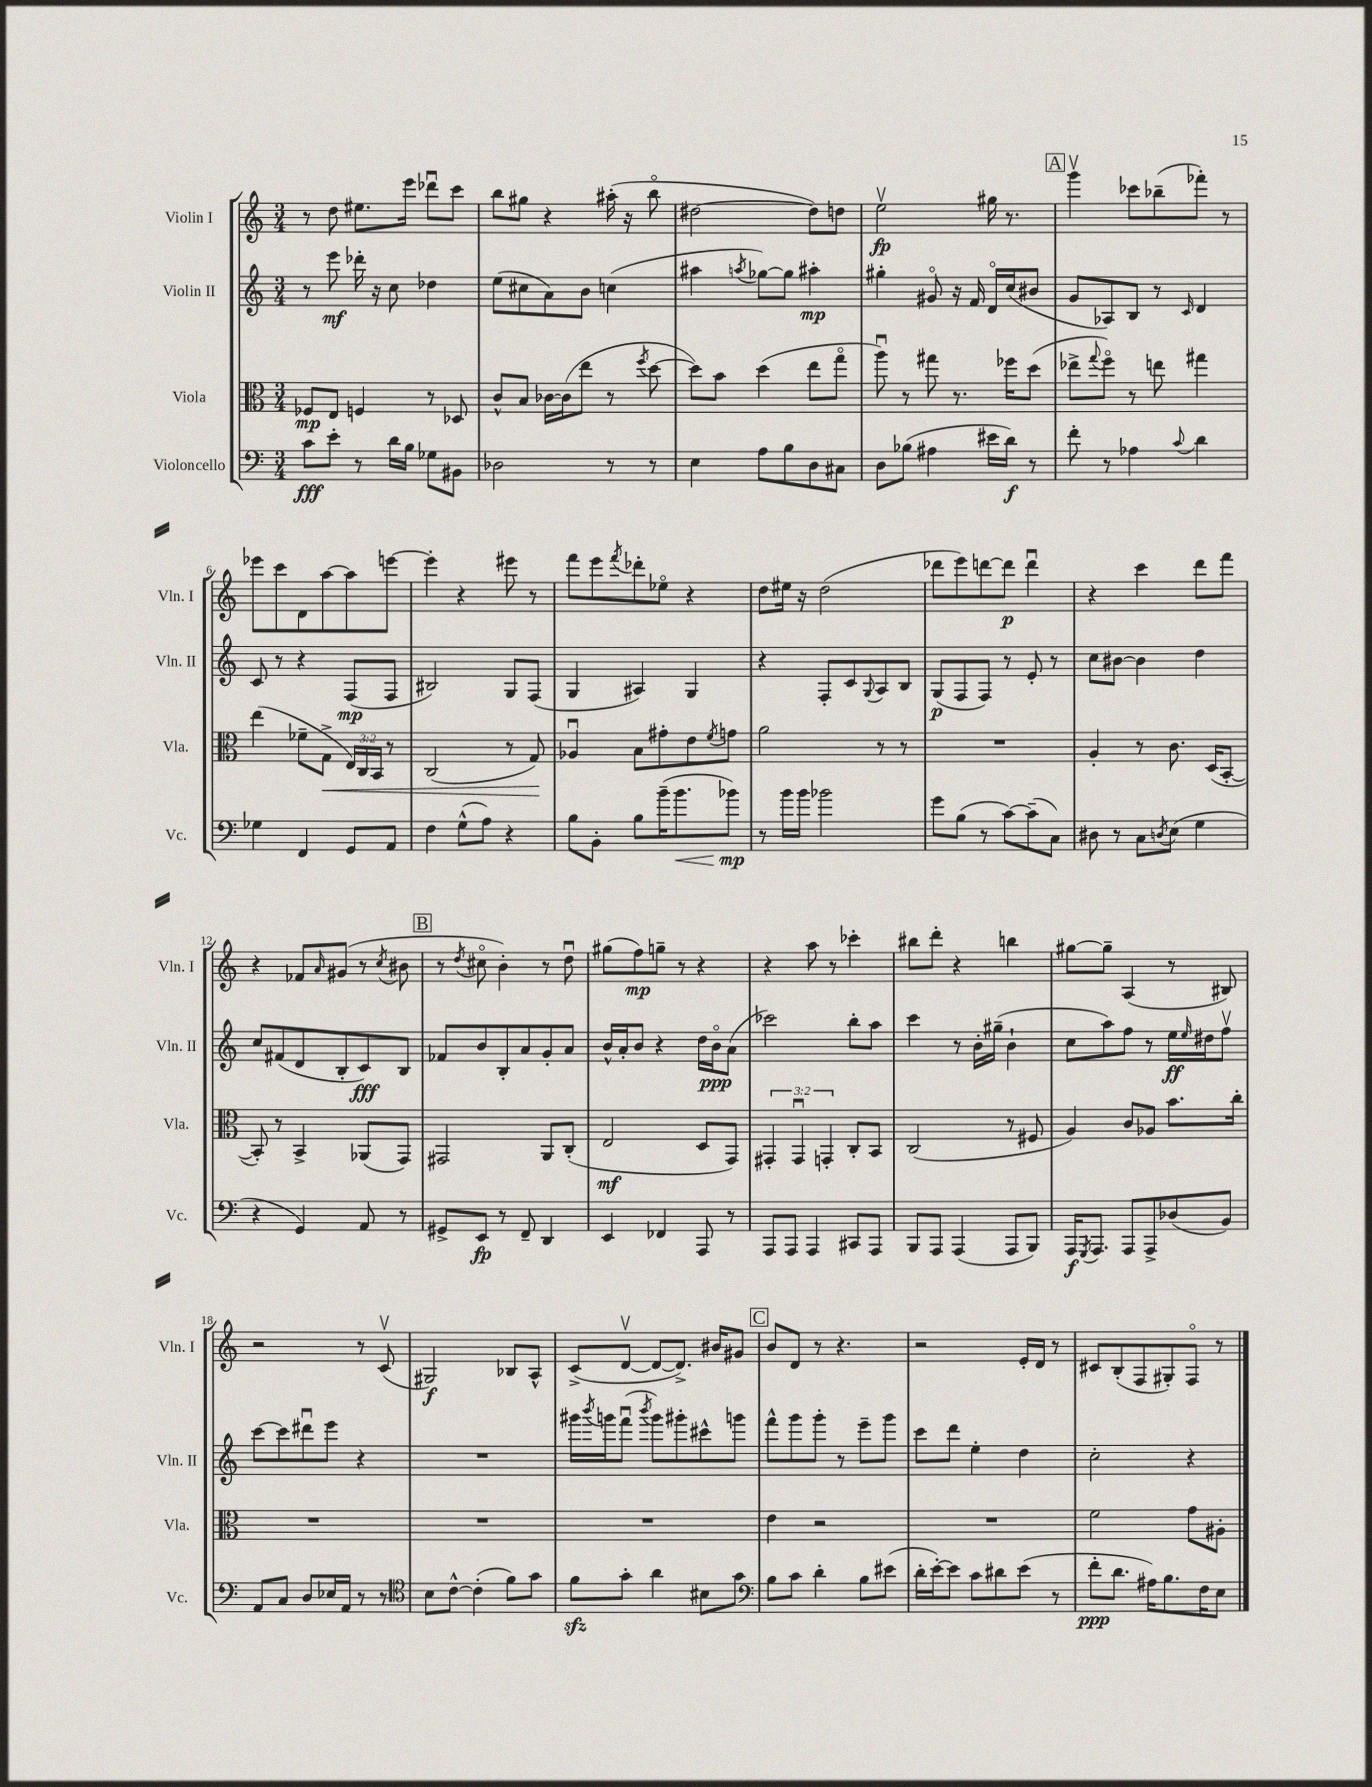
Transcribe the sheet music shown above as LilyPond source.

<<
\new StaffGroup <<
\new Staff = "s0" \with { instrumentName = "Violin I" shortInstrumentName = "Vln. I" } {
    \clef treble \key c \major \numericTimeSignature \time 3/4
    r8 d''8 eis''8. e'''16 des'''8\downbow c'''8 |
    b''8 gis''8 r4 ais''16-.( r16 b''8\flageolet |
    dis''2~ dis''8) d''8 |
    e''2\upbow\fp gis''16 r8. |
    \mark \markup { \box "A" } g'''4\upbow ces'''8 bes''8--( fes'''8-.) r8 |
    ees'''8 c'''8 d'8 a''8~ a''8 e'''8~ |
    e'''4-. r4 eis'''8 r8 |
    f'''8 e'''8 \acciaccatura { f'''8 } des'''8-. ees''8\flageolet r4 |
    d''8 eis''16 r16 d''2( |
    des'''8 e'''8) d'''8~ d'''8\p d'''4\downbow |
    r4 c'''4 d'''8 f'''8 |
    r4 fes'8 \grace { a'16 } gis'8( r8 \acciaccatura { c''8 } bis'8 |
    \mark \markup { \box "B" } r8 \acciaccatura { d''8 } cis''8\flageolet b'4-.) r8 d''8\downbow |
    gis''8( f''8\mp) g''8-- r8 r4 |
    r4 a''8 r8 ces'''4-. |
    bis''8 d'''8-. r4 b''4 |
    gis''8~ gis''8-- a4( r8 bis8) |
    r2 r8 c'8\upbow( |
    gis2\f) bes8 a8-^ |
    c'8->( d'8~\upbow d'8~ d'8.->) bis'16 gis'8 |
    \mark \markup { \box "C" } b'8 d'8 r8 r4. |
    r2 e'16-. d'16 r8 |
    cis'8 b8-.( f8 gis8-.) f8\flageolet r8 \bar "|." |
}
\new Staff = "s1" \with { instrumentName = "Violin II" shortInstrumentName = "Vln. II" } {
    \clef treble \key c \major \numericTimeSignature \time 3/4
    r8 e'''8\mf des'''16-. r16 c''8 des''4 |
    e''8( cis''8 a'8) b'8 c''4( |
    ais''4 \acciaccatura { a''8 } ges''8~) ges''8 ais''4-.\mp |
    gis''4-. gis'8\flageolet r16 f'16 d'16\flageolet c''16( bis'8 |
    \mark \markup { \box "A" } g'8 aes8) b8 r8 \grace { c'16 } d'4 |
    c'8 r8 r4 f8\mp( f8 |
    bis2) g8 f8( |
    g4 ais4) g4 |
    r4 f8-. c'8 \appoggiatura { g8 } a8 b8 |
    g8\p( f8 f8) r8 e'8-. r8 |
    c''8 bis'8~ bis'4 d''4 |
    c''8 fis'8( d'8 b8-. c'8\fff) b8 |
    \mark \markup { \box "B" } fes'8 b'8 b8-. a'8 g'8-. a'8 |
    b'16-^ a'16-. b'8 r4 d''16 b'16\flageolet\ppp a'8( |
    ces'''2) b''8-. a''8 |
    c'''4 r8 b'16-. gis''16--( b'4-! |
    c''8 a''8) f''8 r8 e''16\ff \grace { e''16 } dis''16 f''8\upbow |
    c'''8~ c'''8 dis'''8\downbow e'''8 r4 |
    R2. |
    gis'''16 \acciaccatura { b'''8 } g'''16 f'''8\downbow( \acciaccatura { b'''8 } g'''8) gis'''8-. cis'''8-^ g'''8 |
    \mark \markup { \box "C" } f'''8-^ g'''8 g'''8-. r8 e'''8-- g'''8 |
    c'''8 d'''8 e''4-. d''4 |
    c''2-. r4 \bar "|." |
}
\new Staff = "s2" \with { instrumentName = "Viola" shortInstrumentName = "Vla." } {
    \clef alto \key c \major \numericTimeSignature \time 3/4 \override Staff.TupletNumber.text = #tuplet-number::calc-fraction-text
    fes8\mp e8 f4 r8 des8 |
    c'8-^ b8 ces'16~ ces'16( e''8 r8 \acciaccatura { f''8 } d''8~ |
    d''8) b'8 d''4( e''8 g''8\flageolet |
    a''8\downbow) r8 gis''8 r8. fes''16 d''8( |
    \mark \markup { \box "A" } ees''8-> \appoggiatura { g''8 } f''8\flageolet) r8 e''8 gis''4 |
    e''4( fes'8-- g8->\< \tuplet 3/2 { e16) c16 b,16 } r8 |
    c2( r8 g8\!) |
    aes4\downbow b8 gis'8-. e'8 \acciaccatura { f'8 } g'8 |
    a'2 r8 r8 |
    R2. |
    a4-. r8 c'8. d16( b,8~-. |
    b,8-.) r8 b,4-> aes,8( g,8) |
    \mark \markup { \box "B" } gis,2 a,8 c8-.( |
    e2\mf d8 g,8) |
    \tuplet 3/2 { gis,4-. gis,4\downbow g,4-. } c8-. b,8 |
    c2( r8 fis8 |
    a4) c'8 aes8 b'8. c''16-. |
    R2. |
    R2. |
    R2. |
    \mark \markup { \box "C" } e'4 r2 |
    R2. |
    f'2 g'8 ais8-. \bar "|." |
}
\new Staff = "s3" \with { instrumentName = "Violoncello" shortInstrumentName = "Vc." } {
    \clef bass \key c \major \numericTimeSignature \time 3/4
    c'8\fff e'8-. r8 d'16 b16 ges8 bis,8 |
    des2 r8 r8 |
    e4 a8 b8 d8 cis8 |
    d8 bes8( ais4 eis'16 d'16\f) r8 |
    \mark \markup { \box "A" } f'8-. r8 aes4 \appoggiatura { c'8 } d'4 |
    ges4 f,4 g,8 a,8 |
    f4 g8-^( a8) r4 |
    b8 b,8-. b8 b'16--( b'8.\< bes'8\mp\!) |
    r8 b'16 b'16 bes'2 |
    g'8 b8( r8 c'8~) c'8--( c8) |
    dis8 r8 c8 \acciaccatura { d8 } e8( g4 |
    r4 g,4) a,8 r8 |
    \mark \markup { \box "B" } gis,8-> e,8\fp r8 f,8-- d,4 |
    e,4 fes,4 a,,8 r8 |
    a,,8 a,,8 a,,4 cis,8 a,,8 |
    b,,8 a,,8 a,,4( a,,8 b,,8) |
    a,,16\f \acciaccatura { g,,8 } a,,8. a,,8 a,,8-> des8( b,8) |
    a,8 c8 d8 ees16 a,16 r8 r8 |
    \clef tenor b8 c'8~-^ c'4-.( f'8) g'8 |
    f'8\sfz g'8-. a'4 bis8 g'8 |
    \mark \markup { \box "C" } \clef bass b8 c'8 d'4-. b8 eis'8( |
    d'16-. e'16~-.) e'8 c'8 dis'8 e'8( r8 |
    f'8-.\ppp d'8. ais16) b8. f16 e8 \bar "|." |
}
>>
>>
